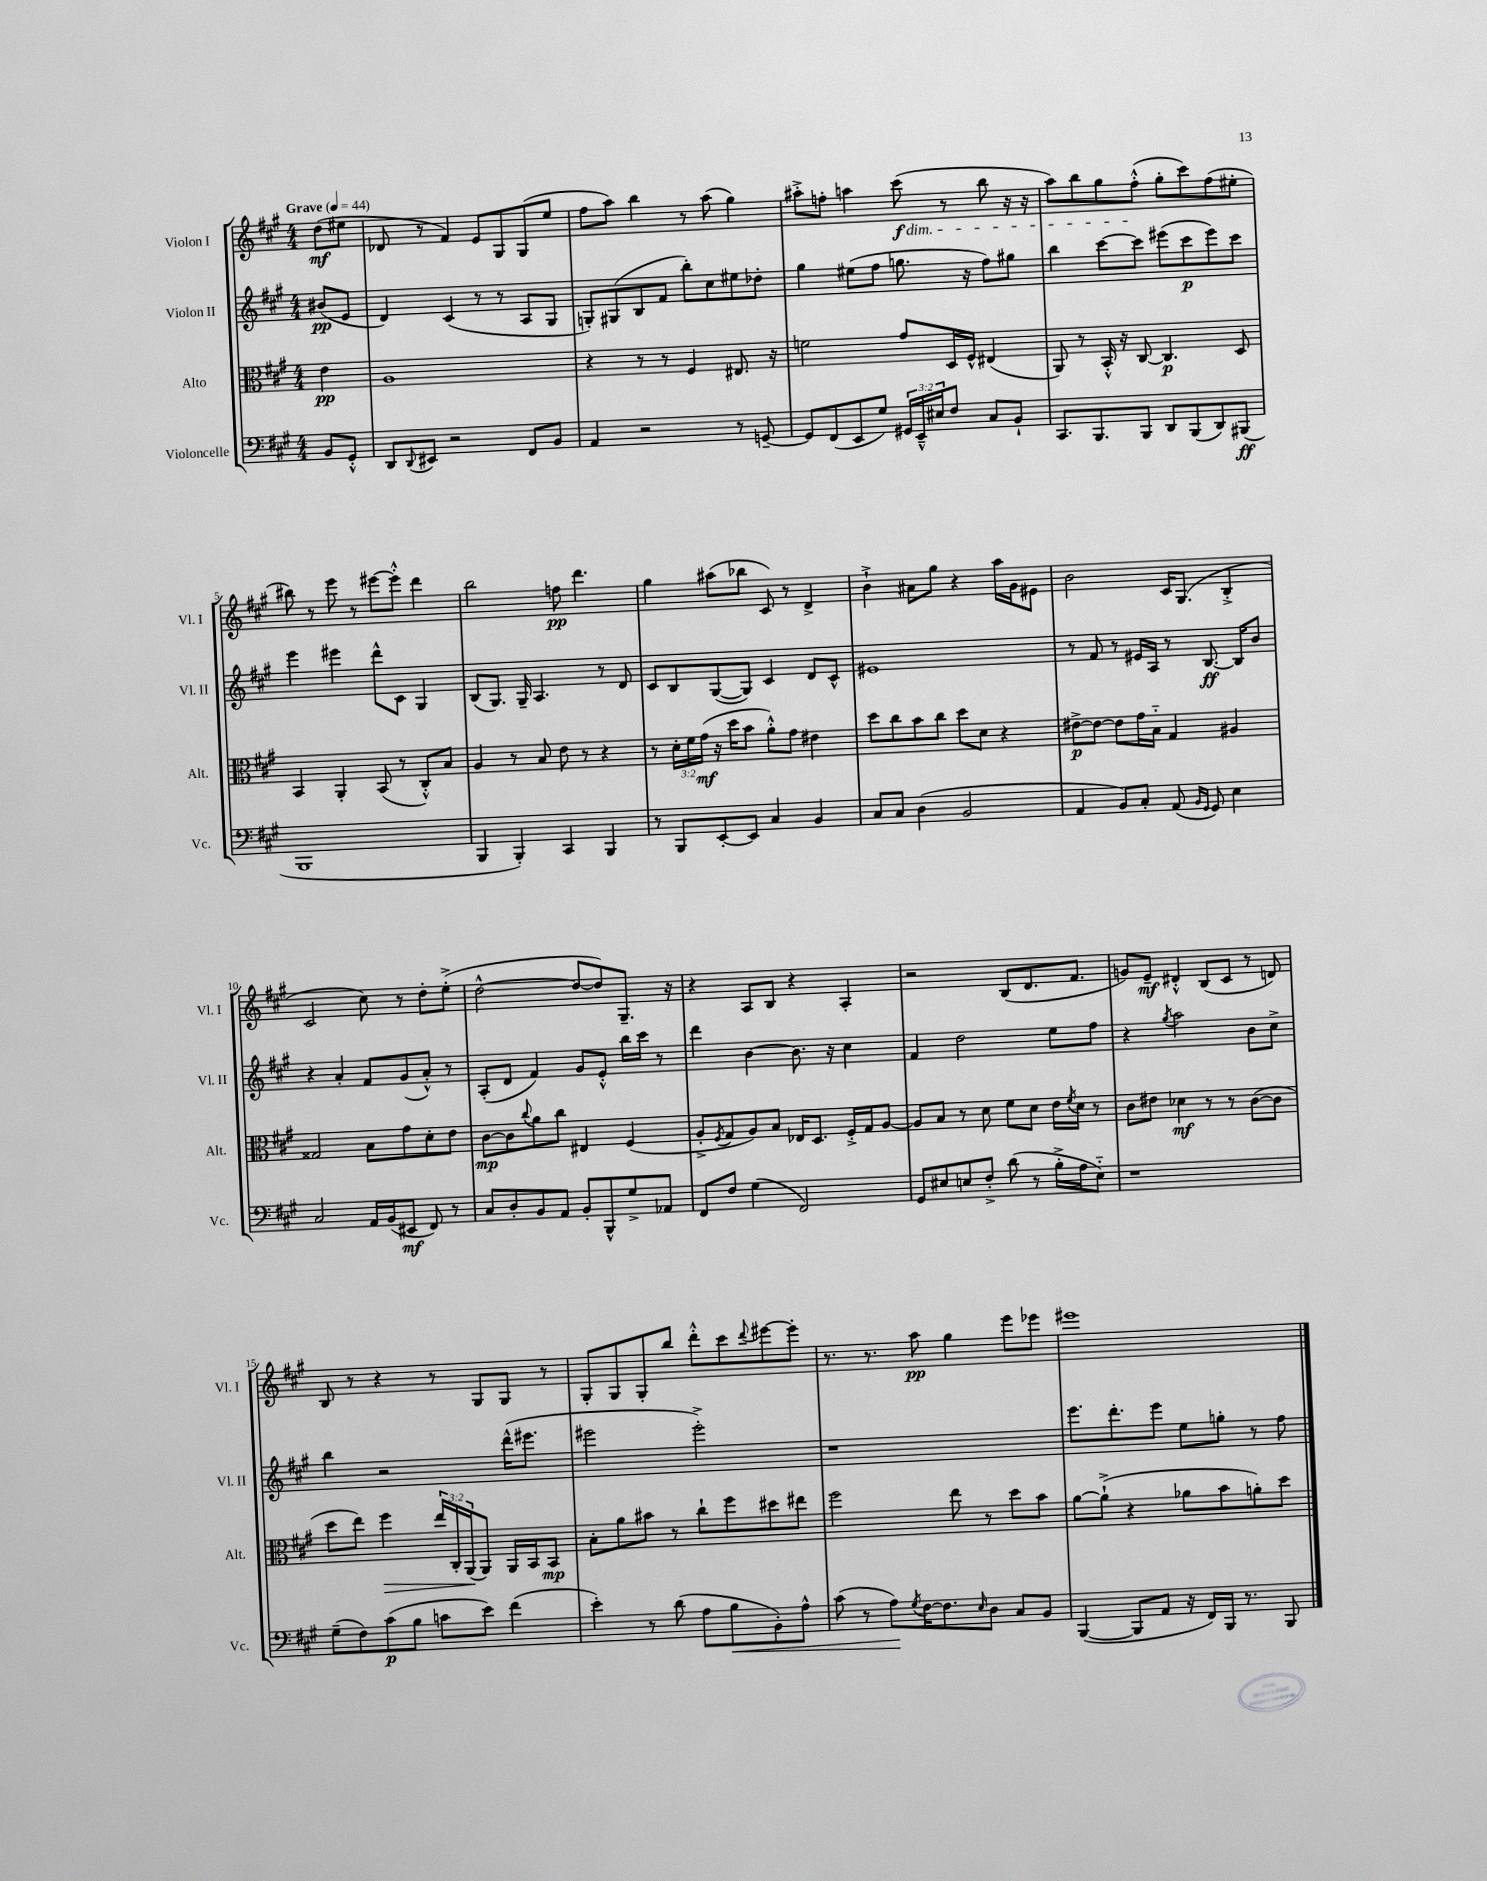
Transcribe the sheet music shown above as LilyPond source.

<<
\new StaffGroup <<
\new Staff = "s0" \with { instrumentName = "Violon I" shortInstrumentName = "Vl. I" } {
    \clef treble \key a \major \numericTimeSignature \time 4/4 \partial 4 \tempo "Grave" 4 = 44
    d''8\mf( eis''8 |
    des'8 r8 fis'4) e'8 gis8 gis8( e''8 |
    fis''8 a''8) b''4 r8 a''8( gis''4) |
    ais''8-.-> f''8-. a''4 cis'''8\f\dim( r8 b''8 r16 r16 |
    a''8) b''8 gis''8 fis''8-.-^\!( gis''8-. cis'''8) fis''8( eis''8-. |
    bis''8) r8 e'''8 r8 eis'''8~ eis'''8-.-^ d'''4 |
    b''2 f''8\pp d'''4. |
    gis''4 ais''8( bes''8 cis'8) r8 d'4-> |
    b'4-!-> ais'8 gis''8 r4 a''16 gis'16 eis'8 |
    b'2 cis'16 gis8.( b4-.-> |
    cis'2 cis''8) r8 d''8-. e''8-.->( |
    d''2~-^ d''8~ d''8) gis8.-- r16 |
    r4 a8 b8 r4 a4-. |
    r2 b8( d'8. fis'8. |
    g'8) e'8--\mf dis'4-.-^ b8( cis'8 r8 d'8) |
    b8 r8 r4 r8 gis8 gis8 r8 |
    gis8-. gis8 gis8-. b''8 d'''8-.-^ cis'''8 \appoggiatura { d'''8 } eis'''8~ eis'''8-. |
    r8. r8. a''8\pp gis''4 e'''8 ees'''8 |
    eis'''1 \bar "|." |
}
\new Staff = "s1" \with { instrumentName = "Violon II" shortInstrumentName = "Vl. II" } {
    \clef treble \key a \major \numericTimeSignature \time 4/4 \partial 4
    bis'8\pp( e'8 |
    d'4) cis'4( r8 r8 a8 gis8 |
    g8-.) gis8( b8 fis'8 b''8-.) cis''8 eis''8 des''8-. |
    gis''4 eis''8( fis''8 g''8. r16 fis''8) gis''8 |
    b''4 cis'''8~ cis'''8 eis'''8( cis'''8\p eis'''8) cis'''8 |
    e'''4 eis'''4 d'''8-^ cis'8 gis4 |
    b8( gis8.) gis16-- a4. r8 d'8 |
    cis'8 b8 gis8~( gis8) cis'4 d'8 cis'8-^ |
    eis'1 |
    r8 fis'8 r8 eis'16 a16 r8 b8.~\ff b16 b'8 |
    r4 a'4-. fis'8 gis'8( a'8-.-^) r8 |
    a8-.( d'8 fis'4) gis'8 e'8-.-^ b''16 cis'''16 r8 |
    d'''4 b'4~ b'8. r16 cis''4 |
    fis'4 d''2 e''8 fis''8 |
    r4 \acciaccatura { gis''8 } a''2 b'8 cis''8-> |
    b''4 r2 d'''16-^( eis'''8. |
    eis'''2 eis'''2-.->) |
    r1 |
    e'''8. d'''8.-. e'''8 e''8 g''8-. r8 fis''8 \bar "|." |
}
\new Staff = "s2" \with { instrumentName = "Alto" shortInstrumentName = "Alt." } {
    \clef alto \key a \major \numericTimeSignature \time 4/4 \override Staff.TupletNumber.text = #tuplet-number::calc-fraction-text \partial 4
    e'4\pp |
    a1 |
    r4 r8 r8 fis4 eis8. r16 |
    f'2 gis'8 d16 fis16-^ eis4( |
    a,8) r8 b,16-.-^ r16 cis8~ cis4.\p d8 |
    b,4 a,4-. b,8( r8 cis8-.-^) b8 |
    a4 r8 b8 e'8 r8 r4 |
    r8 \tuplet 3/2 { d'16-. fis'16 gis'16\mf( } r16 d''16 b'8 a'8-.-^) gis'8 eis'4 |
    d''8 cis''8 b'8 cis''8 d''8 d'8 r4 |
    eis'8~->\p eis'8~ eis'8 gis'16 b16-_ gis4 ais4 |
    gisis2 b8 gis'8 d'8-. e'8 |
    cis'8~\mp cis'8 \appoggiatura { cis''8 } a'8 cis''8 eis4 fis4( |
    a8-.-> \acciaccatura { fis8 } gis8 a8) b8 ees16 d8. fis16-.-> gis16 a8~ |
    a8 b8 r8 d'8 fis'8 d'8 e'16 \acciaccatura { fis'8 } d'16 r8 |
    cis'8 eis'8 des'4\mf r8 r8 cis'8~( cis'8 |
    d''8 e''8) fis''4\> \tuplet 3/2 { e''16 cis16-. a,16\!( } a,8) a,16 b,16 b,8\mp |
    b8-. a'8 bis'8 r8 cis''8-! fis''8 dis''8 eis''8 |
    fis''2 e''8 r8 d''8 b'8 |
    a'8~ a'8-!->( r4 aes'8 b'8 a'8-.) d''8 \bar "|." |
}
\new Staff = "s3" \with { instrumentName = "Violoncelle" shortInstrumentName = "Vc." } {
    \clef bass \key a \major \numericTimeSignature \time 4/4 \override Staff.TupletNumber.text = #tuplet-number::calc-fraction-text \partial 4
    b,8 gis,8-.-^ |
    d,8 \appoggiatura { d,8 } eis,8 r2 fis,8 b,8 |
    a,4 r2 r8 g,8~-- |
    g,8 fis,8( e,8 gis8) \tuplet 3/2 { gis,16 e,16---^ eis16 } fis8 cis8 b,8-! |
    cis,8. b,,8. b,,8 d,8 b,,8( d,8) bis,,8\ff( |
    b,,1 |
    b,,4 b,,4-.) cis,4 b,,4 |
    r8 b,,8 e,8~-. e,8 cis4 b,4 |
    cis8 cis8 d4( b,2 |
    a,4 b,8) cis8-. a,8( \grace { b,16 gis,16 } gis,8) e4 |
    cis2 a,16 b,16( eis,8\mf fis,8) r8 |
    cis8 d8-. b,8 a,8 b,8-. b,,8-^ gis8-> aes,8 |
    fis,8 fis8 gis4( fis,2) |
    gis,8 eis8 e8 fis8-.-> d'8( r8 b16-.-> a16 e8-_) |
    r1 |
    gis8--( fis8) cis'8\p( b8 c'8 e'8) fis'4( |
    e'4-.) r8 d'8( a8 b8\< b,8-.) a8-^ |
    cis'8( r8 a8\!) \acciaccatura { gis8 } fis16~ fis8. \grace { e16 } d8 cis8 b,8 |
    b,,4~( b,,8 a,8 r16 fis,16) b,,16 r8. b,,8 \bar "|." |
}
>>
>>
